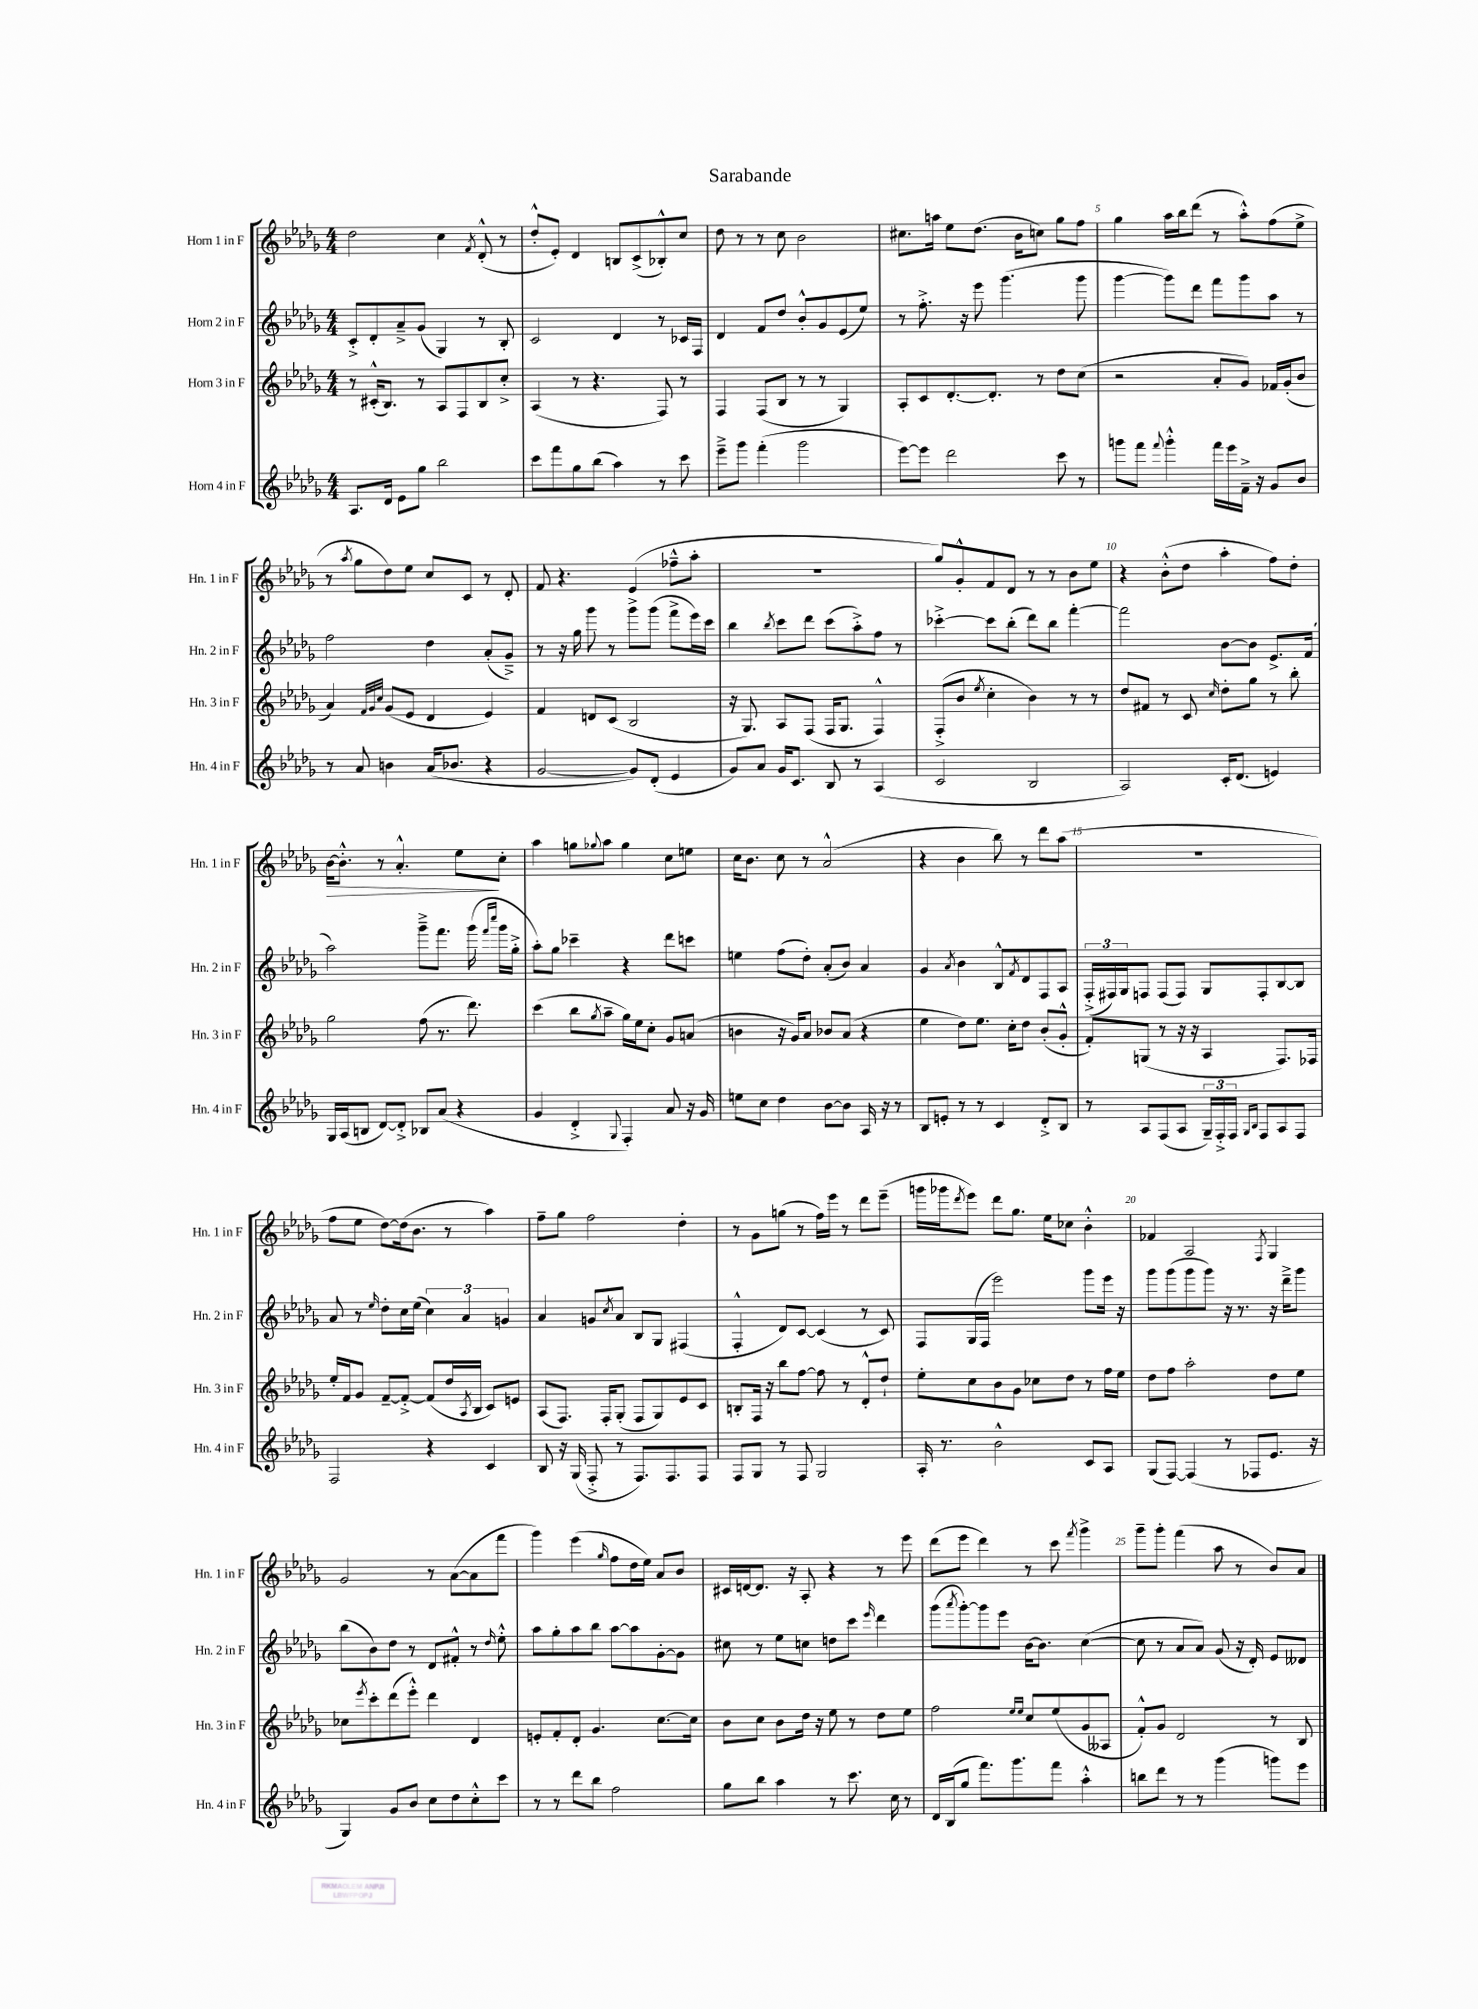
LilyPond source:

\header { title = "Sarabande" }
<<
\new StaffGroup <<
\new Staff = "s0" \with { instrumentName = "Horn 1 in F" shortInstrumentName = "Hn. 1 in F" } {
    \clef treble \key des \major \numericTimeSignature \time 4/4
    des''2 c''4 \acciaccatura { f'8 } des'8-.-^( r8 |
    des''8-.-^ ees'8-.) des'4 b8 c'8->( bes8-.-^) c''8 |
    des''8 r8 r8 c''8 bes'2 |
    cis''8. a''16 ees''8 des''8.( bes'16 c''8) ges''8 f''8 |
    ges''4 aes''16 bes''16 des'''8( r8 aes''8-.-^) f''8( ees''8-> |
    r8 \acciaccatura { aes''8 } ges''8 des''8) ees''8 c''8 c'8 r8 des'8-. |
    f'8 r4. ees'4( fes''8---^ aes''8-. |
    R1 |
    ges''8) ges'8-.-^ f'8 des'8 r8 r8 bes'8 ees''8 |
    r4 bes'8-.-^( des''8 aes''4-. f''8) des''8-. |
    bes'16~\> bes'8.-.-^ r8 aes'4.-.-^ ees''8\! c''8-. |
    aes''4 g''8 \appoggiatura { ges''8 } aes''8 ges''4 c''8 e''8 |
    c''16 bes'8. c''8 r8 aes'2-^( |
    r4 bes'4 bes''8) r8 des'''8 aes''8( |
    R1 |
    f''8 ees''8 des''8~) des''16( bes'8. r8 aes''4) |
    f''8-- ges''8 f''2 des''4-. |
    r8 ges'8 g''8( r8 f''16) ees'''16 r8 des'''8 ees'''8--( |
    g'''16 ges'''16 \acciaccatura { des'''8 } ees'''8) des'''8 ges''8. ees''16 ces''8 bes'4-.-^ |
    fes'4 aes2 \acciaccatura { f8 } ges4 |
    ges'2 r8 aes'8~( aes'8 f'''8 |
    ges'''4) ees'''4( \grace { ges''16 } f''8 des''16 ees''16) aes'8 bes'8 |
    cis'16 d'16~ d'8. r16 aes8-. r4 r8 ees'''8 |
    des'''8( ees'''8 des'''4) r8 c'''8 \acciaccatura { f'''8 } ges'''4-> |
    ges'''8-- ges'''8-. f'''4( aes''8 r8 bes'8) aes'8 \bar "|." |
}
\new Staff = "s1" \with { instrumentName = "Horn 2 in F" shortInstrumentName = "Hn. 2 in F" } {
    \clef treble \key des \major \numericTimeSignature \time 4/4
    c'8-.-> des'8-. aes'8---> ges'8( ges4) r8 bes8-. |
    c'2 des'4 r8 ces'16 f16 |
    des'4 f'8 des''8 bes'8-.-^ ges'8 ees'8( ees''8) |
    r8 f''8.-.-> r16 ees'''8 ges'''4.( ges'''8 |
    ges'''4~ ges'''8) des'''8 f'''8 ges'''8 aes''8 r8 |
    f''2 des''4 aes'8-.( ges'8--->) |
    r8 r16 ges''16 ges'''8 r8 ges'''8-> ges'''8( f'''8-> ees'''16) c'''16 |
    bes''4 \acciaccatura { bes''8 } c'''8 des'''8 c'''8( aes''8-.->) f''8 r8 |
    ces'''4~-.-> ces'''8 bes''8-.( des'''8) bes''8 f'''4~-. |
    f'''2 bes'8~ bes'8 ees'8.-> f'16( |
    aes''2) ges'''8---> f'''8. ges'''16( \grace { f'''16 c''''16 } ges'''16 ges''16-.-> |
    aes''8-.) ges''8 ces'''4-- r4 des'''8 c'''8 |
    e''4 f''8( des''8-.) aes'8-.( bes'8) aes'4 |
    ges'4 \acciaccatura { aes'8 } bes'4 bes8-^ \acciaccatura { f'8 } des'8 f8 aes8 |
    \tuplet 3/2 { f16-.->( fis16) ges16 } f8 f8( f8) ges8 f8-. bes8~ bes8 |
    aes'8 r8 \grace { ees''16 } des''8-. c''16 ees''16( \tuplet 3/2 { c''4) aes'4 g'4 } |
    aes'4 g'8 \acciaccatura { c''8 } aes'8 bes8 ges8 fis4( |
    f4-.-^ des'8) c'8~ c'4( r8 c'8) |
    f8 ges16( f16 ees'''2) ges'''8 ees'''16 r16 |
    ges'''8 ges'''8( ges'''8 ges'''8) r16 r8. r16 des'''16---> ges'''8 |
    bes''8( bes'8) des''8 r8 des'8 fis'8-.-^ r8 \grace { des''16 } ees''8-.-^ |
    aes''8 ges''8-. aes''8 bes''8 aes''8~ aes''8 ges'8~-. ges'8 |
    cis''8 r8 ees''8 c''8 d''8 c'''8 \grace { ees'''16 } des'''4 |
    ges'''8( \acciaccatura { aes'''8 } ges'''8~-.) ges'''8 ees'''8 bes'16~ bes'8. c''4~( |
    c''8 r8 aes'8 aes'8) ges'8( r16 des'16-.) ees'8 deses'8 \bar "|." |
}
\new Staff = "s2" \with { instrumentName = "Horn 3 in F" shortInstrumentName = "Hn. 3 in F" } {
    \clef treble \key des \major \numericTimeSignature \time 4/4
    r8 cis'16-.-^( bes8.) r8 aes8 f8 bes8 c''8-.-> |
    aes4( r8 r4. f8) r8 |
    f4 f8( bes8 r8 r8 ges4) |
    aes8-. c'8 des'8.~-. des'8.-. r8 des''8 c''8( |
    r2 aes'8-. ges'8) fes'16 ges'16-.( bes'8 |
    aes'4) \grace { f'32 ges'32 c''32 } ges'8( ees'8 des'4 ees'4) |
    f'4 d'8 c'8( bes2 |
    r16 ges8.) aes8 f8( f16 ges8. f4-^) |
    f8-.->( bes'8 \acciaccatura { ees''8 } c''4-. bes'4) r8 r8 |
    des''8 fis'8 r8 c'8 \grace { c''16 } des''8-. ges''8 r8 bes''8-. |
    ges''2 f''8( r8. des'''8.) |
    c'''4( bes''8 \acciaccatura { ges''8 } aes''8-- ges''16) ees''16 c''8-. ges'8 a'8( |
    b'4 r16 ges'16) aes'8 bes'8 aes'8( r4 |
    ees''4 des''8) ees''8. c''16-. des''8 bes'8-.( ges'8-.-^ |
    f'8-.) g8( r8 r16 r16 aes4 f8.) fes16 |
    ees''16-. f'16 ges'8 f'8~-- f'8~-.-> f'8( des''16 \acciaccatura { aes8 } bes16 c'8) e'8 |
    aes8( f8.) f16-. ges8-.( f8 ges8) ees'8 c'8 |
    b8-. f16 r16 bes''8 f''8~ f''8 r8 des'8-.-^ des''8-! |
    ees''8-. c''8 bes'8 ges'8 ces''8 des''8 r8 f''16 ees''16 |
    des''8 f''8 aes''2-. des''8 ees''8 |
    ces''8 \acciaccatura { ees'''8 } c'''8-. des'''8( ees'''8-.-^) des'''4 des'4 |
    e'8-. f'8-. des'8-. ges'4. c''8.~ c''16 |
    bes'8 c''8 bes'8 des''16 r16 ees''8 r8 des''8 ees''8 |
    f''2 \grace { ees''16 ees''16 } c''8 ees''8( ges'8 aeses8 |
    f'8-.-^) ges'8 des'2 r8 bes8 \bar "|." |
}
\new Staff = "s3" \with { instrumentName = "Horn 4 in F" shortInstrumentName = "Hn. 4 in F" } {
    \clef treble \key des \major \numericTimeSignature \time 4/4
    aes8. des'16 ees'8 ges''8 bes''2 |
    c'''8 f'''8 ges''8 bes''8( aes''4) r8 c'''8 |
    ees'''8---> ges'''8 f'''4-.( ges'''2 |
    ees'''8~) ees'''8 des'''2 c'''8 r8 |
    g'''8 f'''8 \appoggiatura { f'''8 } g'''4-.-^ f'''16 ees'''16 f'16---> r16 ges'8 bes'8 |
    r8 aes'8 b'4 aes'16( bes'8. r4 |
    ges'2~ ges'8) des'8-.( ees'4 |
    ges'8) aes'8 ges'16 c'8. bes8 r8 aes4( |
    c'2 bes2 |
    aes2) c'16-. des'8.( e'4) |
    ges16 aes16( b8 des'8~) des'8-.-> bes8 aes'8( r4 |
    ges'4 des'4-.-> \appoggiatura { ges8 } f4-.) aes'8 r16 ges'16 |
    e''8 c''8 des''4 bes'8~ bes'8 aes16 r16 r8 |
    bes8 e'8-. r8 r8 c'4 des'8-.-> bes8 |
    r8 aes8 f8( aes8 \tuplet 3/2 { ges16--) f16-.-> f16 } \grace { ges16 bes16 } f8 aes8 f8 |
    f2 r4 c'4 |
    bes8 r16 ges16( f8-.-> r8 f8.) f8. f8 |
    f8 ges8 r8 f8 ges2 |
    aes16-. r8. bes'2-^ c'8 aes8 |
    ges8( f8~) f4( r8 fes8 ees'8. r16 |
    ges4) ges'8 bes'8 c''8 des''8 c''8-.-^ c'''8 |
    r8 r8 des'''8 bes''8 f''2 |
    ges''8 bes''8 aes''4 r8 c'''8. c''16 r8 |
    des'16 bes16( ges''8 f'''8.) ges'''8. f'''8 aes''4-.-^ |
    b''8 des'''8 r8 r8 ges'''4( g'''8) ees'''8 \bar "|." |
}
>>
>>
\layout { \context { \Score \override BarNumber.break-visibility = ##(#f #t #t) barNumberVisibility = #(every-nth-bar-number-visible 5) } }
